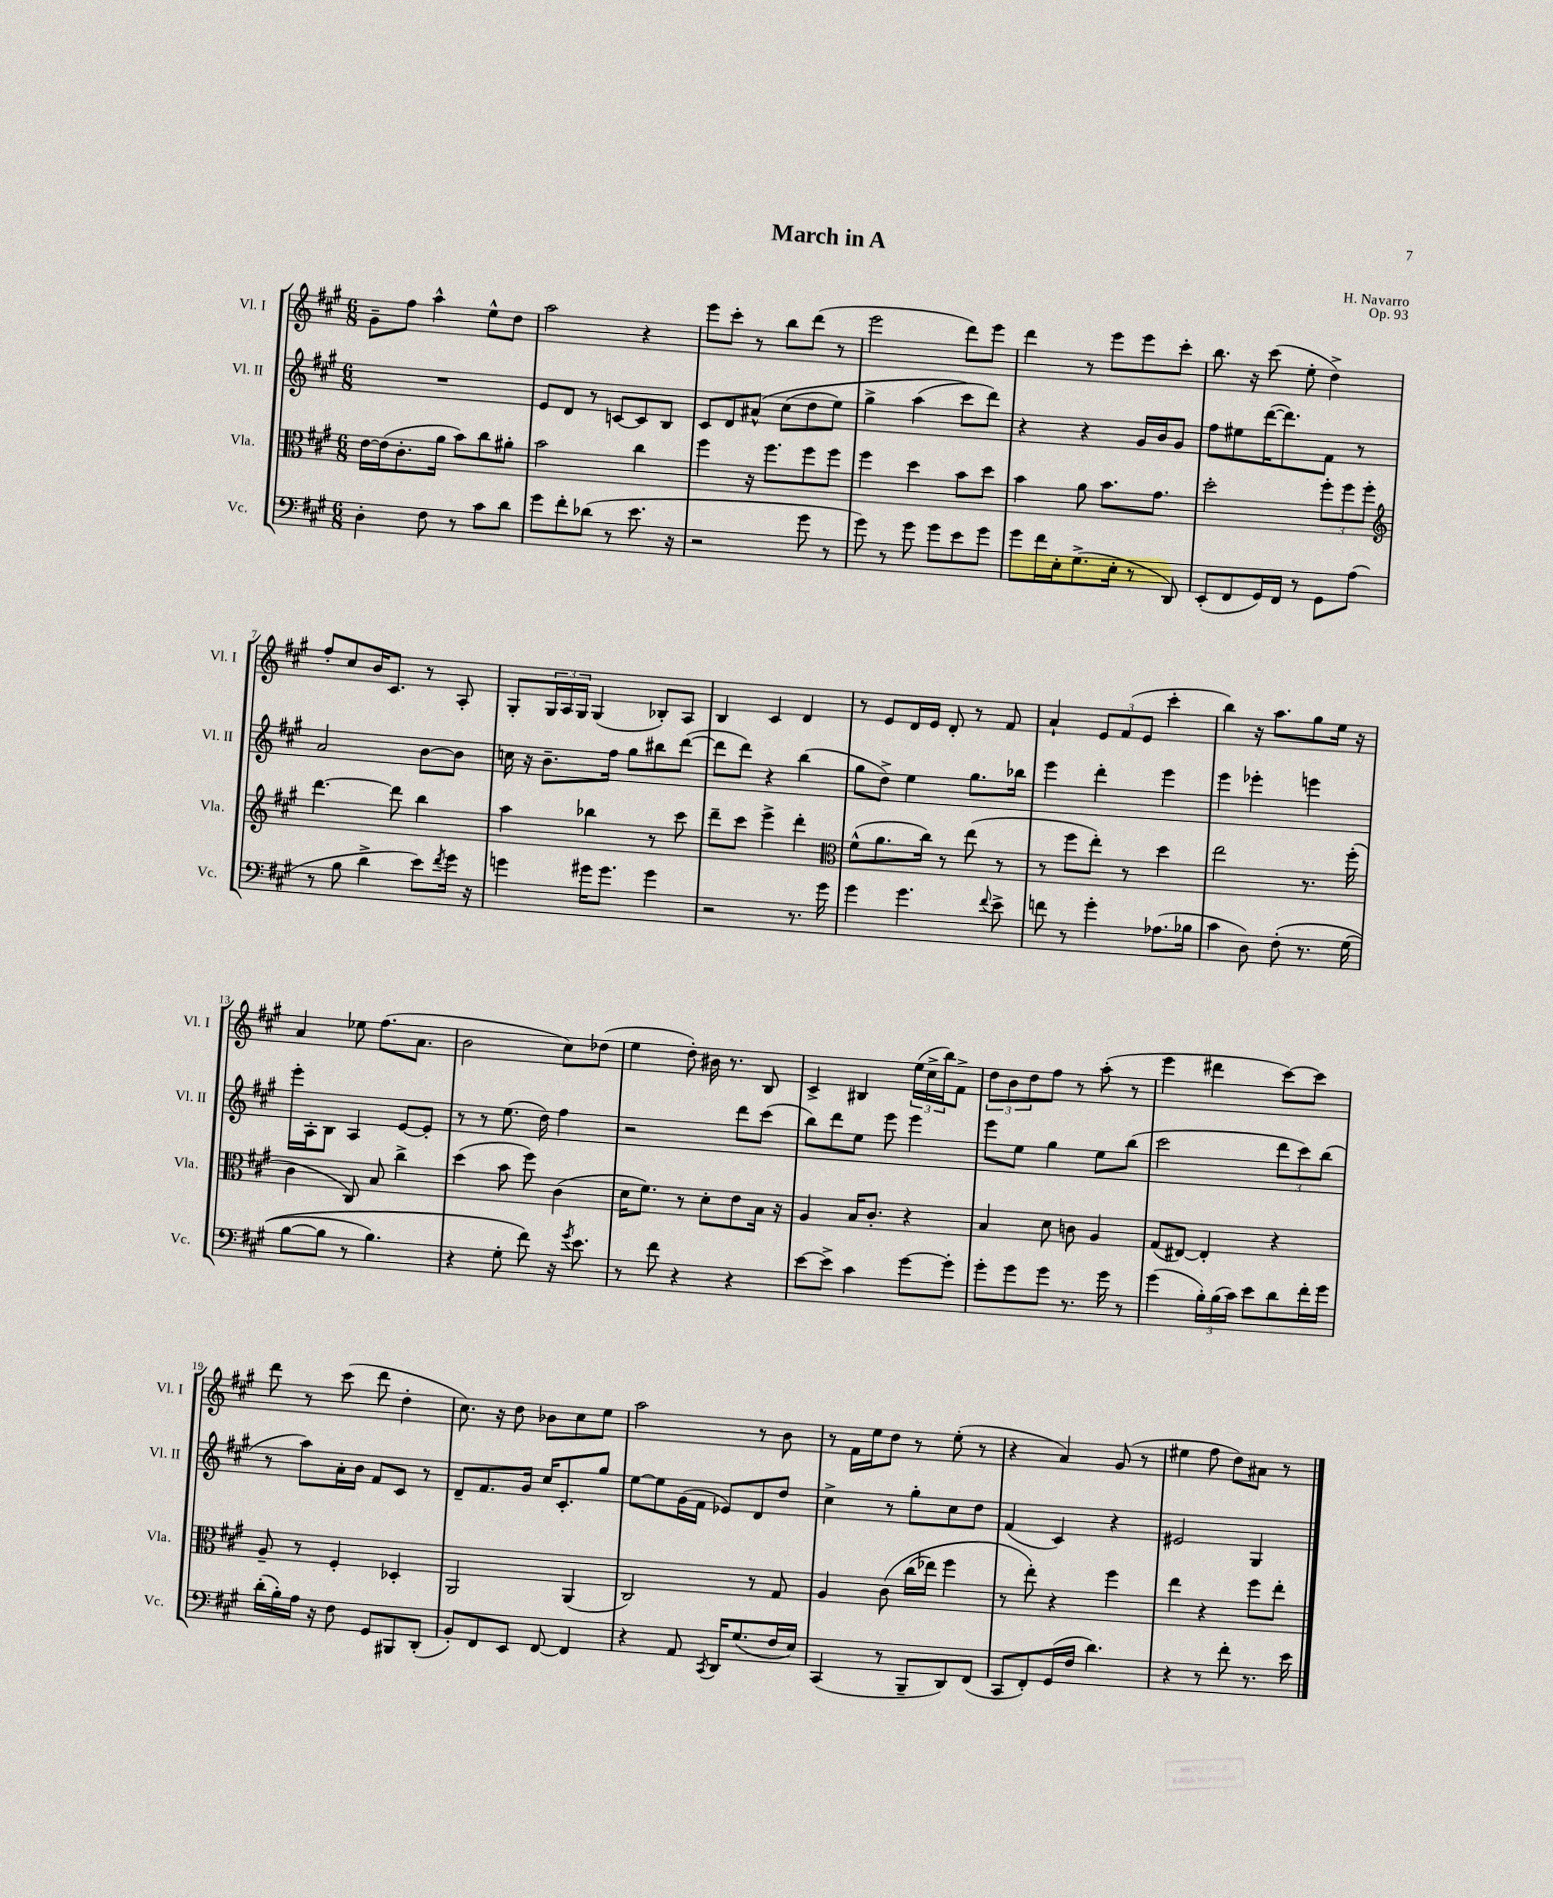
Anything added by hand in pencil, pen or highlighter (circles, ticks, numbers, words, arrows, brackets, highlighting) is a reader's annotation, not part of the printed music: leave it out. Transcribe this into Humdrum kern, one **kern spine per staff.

**kern	**kern	**kern	**kern
*staff4	*staff3	*staff2	*staff1
*clefF4	*clefC3	*clefG2	*clefG2
*k[f#c#g#]	*k[f#c#g#]	*k[f#c#g#]	*k[f#c#g#]
*M6/8	*M6/8	*M6/8	*M6/8
4D'\	[16e\LL	2.r	8g#~\L
.	(16e\]J	.	.
.	8.c#'\	.	8ff#\J
8F#\	.	.	4aa^^\
.	16a\Jk	.	.
8r	8b\L)	.	.
8c#\L	8cc#\	.	8ee^^\L
8d\J	8a#'\J	.	8dd\J
=	=	=	=
8g#\L	2b\	8e/L	2aa\
8f#'\	.	8d/J	.
(8d-\J	.	8r	.
8r	.	[8c/L	.
8.e\	4cc#\	8c/]	4r
.	.	8B/J	.
16r	.	.	.
=	=	=	=
2r	4ff#\	8c#/L	8eee\L
.	.	8d/	8ccc#'\J
.	16r	&(8a#^^/J	8r
.	8.ff#\L	.	.
.	.	(8cc#\L	8bb\L
8g#\	8ff#\	8dd\	(8ddd\J
8r	8ff#\J	8ee\J)	8r
=	=	=	=
8g#\)	4ff#\	4gg#^\	2eee\
8r	.	.	.
8g#\	4dd\	(4aa\	.
8g#\L	.	.	.
8e\	8b\L	8ccc#\L&)	8ddd\L)
8g#\J	8dd\J	8ddd\J)	8eee\J
=	=	=	=
8g#\L	4b\	4r	4ddd\
16f#\L	.	.	.
16E'\J	.	.	.
(8.G#^\	8a\	4r	8r
.	8.b\L	.	8eee\L
16E'\Jk	.	.	.
8r	.	16g#/LL	8eee\
.	8.g#\J	16b/J	.
8DD/)	.	8g#/J	8ccc#'\J
=	=	=	=
(8EE'/L	2dd'\	8ff#\L	8.bb\
8FF#/	.	8ee#\	.
.	.	.	16r
16GG#/L)	.	([16ddd\K	(8ccc#\
16FF#/JJ	.	8.ddd\])	.
8r	.	.	8ee'\
8GG#\L	12ff#'\L	8f#\J	4dd^\)
.	12ff#\	.	.
(8A\J	.	8r	.
.	12ff#'\J	.	.
=	=	=	=
*	*clefG2	*	*
8r	[4.ddd\	2a/	8ff#'/L
8B\	.	.	8cc#/
4d^\	.	.	16b/K
.	.	.	8.c#/J
.	8ddd\]	.	.
8e\L)	4bb\	[8b\L	8r
8qf#/	.	.	.
16g#\Jk	.	8b\]J	8A'/
16r	.	.	.
=	=	=	=
4g\	4aa\	16cc\	8G#'/L
.	.	16r	.
.	.	8.b~\L	24G#/L
.	.	.	24A/
.	.	.	24G#/JJ
16g#\LK	4bb-\	.	(4G#/
8.g#\J	.	16ff#\Jk	.
.	.	8gg#\L	.
4g#\	8r	8bb#\	8B-'/L)
.	8ccc#\	([8ddd\J	8A/J
=	=	=	=
2r	8ddd~\L	8ddd\]L	4B/
.	8ccc#\J	8ddd\J)	.
.	4eee^\	4r	4c#/
8.r	4ddd'\	(4bb\	4d/
16g#\	.	.	.
=	=	=	=
*	*clefC3	*	*
4g#\	(8f#^^\L	8gg#\L	8r
.	8.a\	8dd^\J)	8e/L
4.g#\	.	4ee\	16d/L
.	16cc#\Jk)	.	16e/JJ
.	8r	.	8d'/
.	(8ee\	8.gg#\L	8r
8qqf#/	.	.	.
8e^\	8r	.	8f#/
.	.	16bb-\Jk	.
=	=	=	=
8f\	8r	4eee\	4a`/
8r	8ff#\L	.	.
4g#'\	8ee'\J)	4ddd'\	12e/L
.	.	.	(12f#/
.	8r	.	.
.	.	.	12e/J
(8.A-\L	4dd\	4eee\	4ccc#'\
16B-\Jk	.	.	.
=	=	=	=
4c#\	2ee\	4eee\	4bb\)
8D\)	.	4eee-'\	16r
.	.	.	8.aa\L
&(8F#'\	.	.	.
8.r	8.r	4eee\	8gg#\
.	.	.	16ee\Jk
(16G#\	(16ff#'\	.	16r
=	=	=	=
[8B\L	4c#\	16eee'\LL	4a/
.	.	16A'\J	.
8B\]J	.	8B\J	.
8r	8C#/)	4A/	8ee-\
4.B\)	8B/	.	(8.ff#\L
.	4cc#^\	[8e/L	.
.	.	.	8.a\J
.	.	8e'/]J	.
=	=	=	=
4r	(4dd\	8r	2b\
.	.	8r	.
8G#'\	8b\	(8.ee\	.
8f#\&)	8ff#\)	.	.
.	.	16dd\)	.
16r	(4c#\	4ff#\	8cc#\L)
8qg#/	.	.	.
8.e\	.	.	.
.	.	.	(8dd-\J
=	=	=	=
8r	16d\LK	2r	4ee\
.	8.f#\J)	.	.
8f#\	.	.	.
4r	8r	.	8dd'\)
.	8d'\L	.	16b#\
.	.	.	8.r
4r	8e\	8ddd\L	.
.	16B\Jk	(8ccc#\J	8B/
.	16r	.	.
=	=	=	=
[8e\L	4A/	8bb\L)	4c#^/
8e^\]J	.	8ddd\	.
4c#\	16B/LK	8ee\J	4B#/
.	8.c#'/J	.	.
.	.	8eee\	.
[8g#\L	4r	4eee\	(24ee\LL
.	.	.	24cc#^\
.	.	.	24bb\J)
8g#'\]J	.	.	8f#^\J
=	=	=	=
8g#'\L	4B/	8eee\L	12dd\L
.	.	.	12b\
8g#\	.	8ee\J	.
.	.	.	12dd\
8g#\J	8d\	4gg#\	8ff#\J
8.r	8c\	.	8r
.	4A/	8ee\L	(8aa'\
16g#\	.	.	.
8r	.	(8bb\J	8r
=	=	=	=
(4g#\	(8G#/L	2ccc#\	4eee\
.	[8E#/J)	.	.
24B'\LL)	4E#'/]	.	4ddd#\
(24B\	.	.	.
24c#\JJ)	.	.	.
8e\L	.	.	.
8d\	4r	12ddd\L	[8ccc#\L)
.	.	12ccc#\)	.
16f#'\L	.	.	8ccc#\]J
.	.	(12bb\J	.
16g#\JJ	.	.	.
=	=	=	=
(16d'\LL	8A~/	8r	8ddd\
16B'\)	.	.	.
16A\JJ	8r	8aa\L)	8r
16r	.	.	.
8F#\	4F#'/	16a'\L	(8ccc#\
.	.	16b\JJ	.
8GG#/L	.	8f#/L	8ddd\
8BBB#/	4D-'/	8c#/J	4dd'\
(8DD'/J	.	8r	.
=	=	=	=
8BB'/L)	2AA/	8d~/L	8.cc#\)
8FF#/	.	8.f#/	.
.	.	.	16r
8EE/J	.	.	8dd\
.	.	16g#/Jk	.
[8FF#/	.	16cc#/LK	8b-\L
.	.	8.c#'/	.
4FF#/]	(4AA/	.	8cc#\
.	.	8gg#/J	8ee\J
=	=	=	=
4r	2C#/)	[8ee\L	2aa\
.	.	8ee\]	.
8AA/	.	(16g#\L	.
.	.	16f#\JJ	.
8qCC#/	.	.	.
16DD/LK	.	8e-/L)	.
(8.G#/	.	.	.
.	8r	8d/	8r
16F#/L	8G#/	8dd/J	8b\
16E/JJ)	.	.	.
=	=	=	=
(4CC#/	4A/	4cc#^\	8r
.	.	.	16f#\LL
.	.	.	16ee\J
8r	&(8c#\	8r	8dd\J
8BBB~/L	(16cc#\LL	8gg#'\L	8r
.	16ee-\JJ)	.	.
8DD/)	4ff#\	8cc#\	(8ee'\
(8FF#/J	.	8dd\J	8r
=	=	=	=
8CC#/L	8r	(4f#/	4r
8FF#'/)	8ee'\&)	.	.
(16GG#/L	4r	4c#/)	4a/)
16F#/JJ	.	.	.
4.d\)	.	.	.
.	4ff#\	4r	(8g#/
.	.	.	8r
=	=	=	=
4r	4ee\	2e#/	4ee#\
8r	4r	.	8ff#\
8f#'\	.	.	8dd\L)
8.r	8ff#\L	4G#/	8a#\J
.	8ee'\J	.	8r
16e\	.	.	.
==	==	==	==
*-	*-	*-	*-
